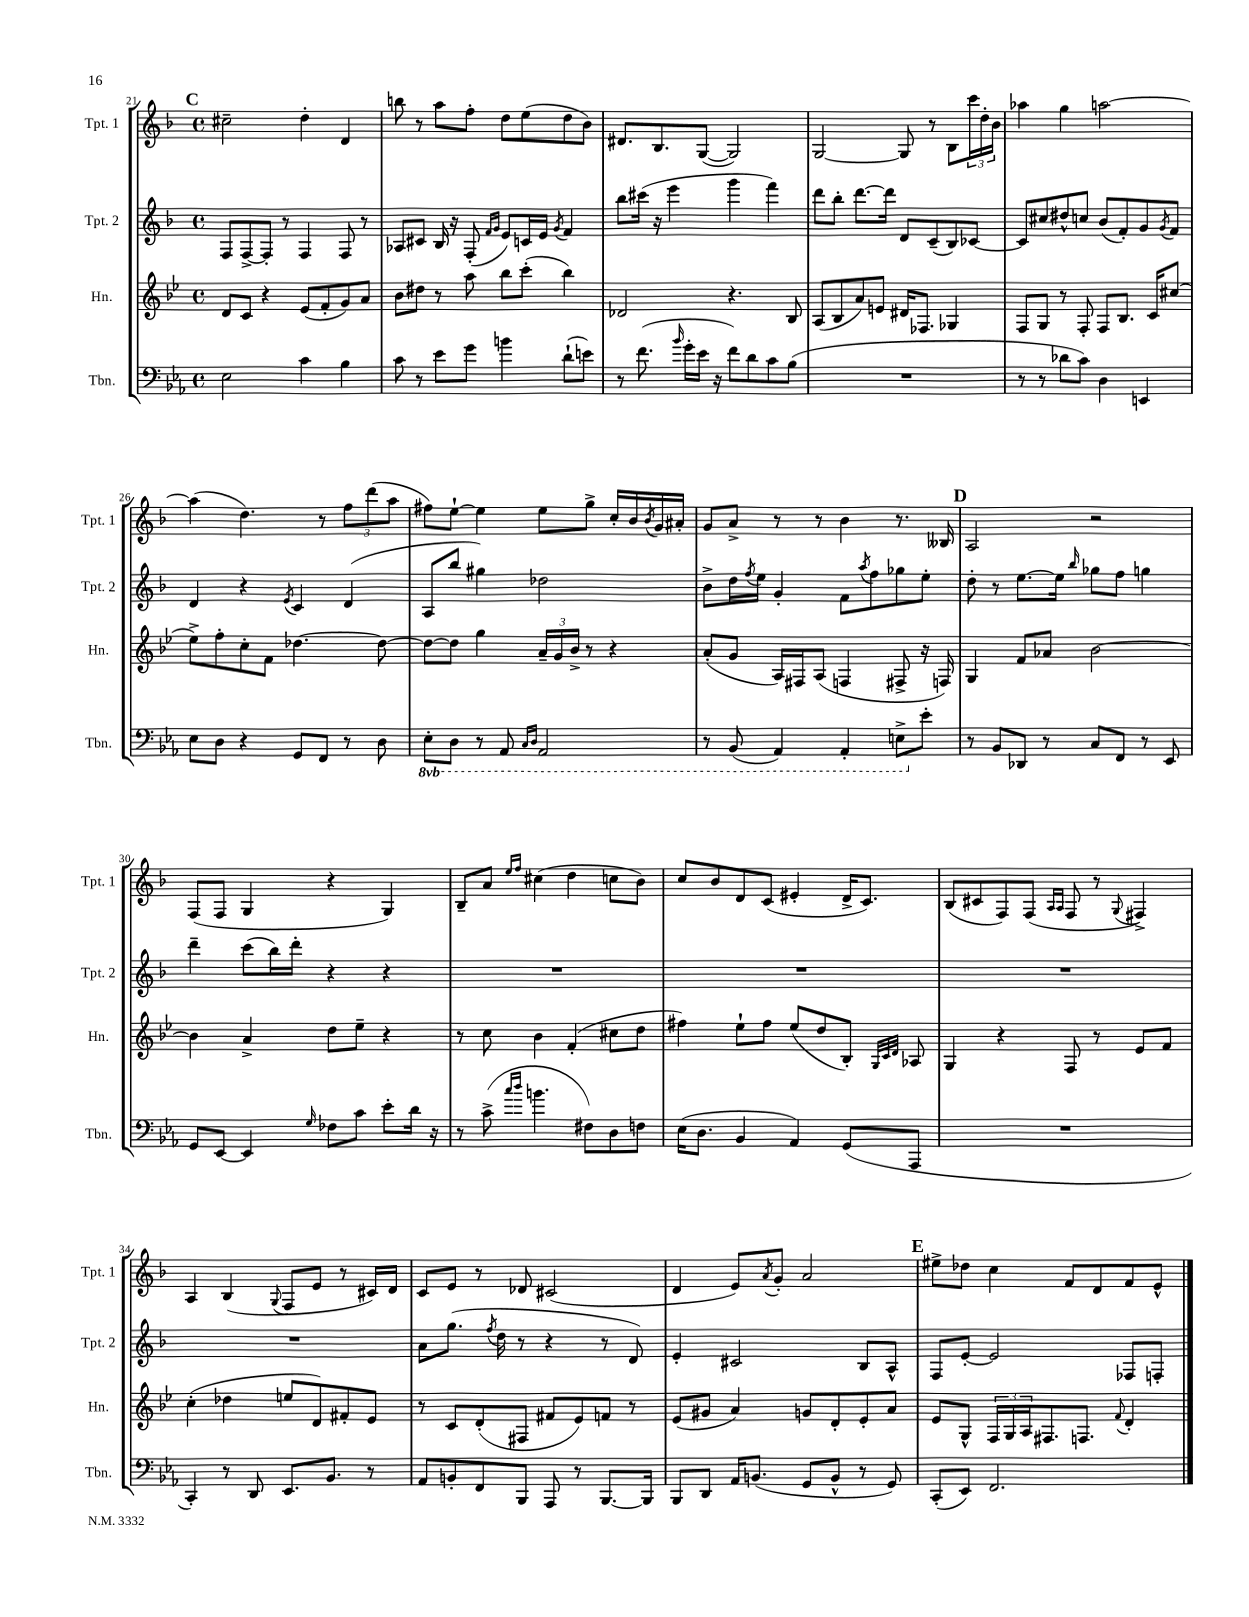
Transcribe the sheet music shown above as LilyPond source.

<<
\new StaffGroup <<
\new Staff = "s0" \with { instrumentName = "Tpt. 1" shortInstrumentName = "Tpt. 1" } {
    \clef treble \key f \major \defaultTimeSignature \time 4/4
    \mark \markup { \bold "C" } cis''2-- d''4-. d'4 |
    b''8 r8 a''8 f''8-. d''8 e''8( d''8 bes'8) |
    dis'8. bes8. g8~( g2) |
    g2~ g8 r8 bes8 \tuplet 3/2 { c'''16 d''16-. bes'16 } |
    aes''4 g''4 a''2~ |
    a''4( d''4.) r8 \tuplet 3/2 { f''8 d'''8( a''8 } |
    fis''8) e''8~-! e''4 e''8 g''8-> c''16-. bes'16 \acciaccatura { bes'8 } g'16 ais'16-. |
    g'8 a'8-> r8 r8 bes'4 r8. beses16 |
    \mark \markup { \bold "D" } a2 r2 |
    f8( f8 g4 r4 g4) |
    bes8-- a'8 \grace { e''16 f''16 } cis''4( d''4 c''8 bes'8) |
    c''8 bes'8 d'8 c'8( eis'4-. d'16-> c'8.) |
    bes8( cis'8 f8) f8( \grace { a16 a16 } f8 r8 \appoggiatura { g8 } fis4->) |
    a4 bes4( \appoggiatura { g8 } f8 e'8 r8 cis'16) d'16 |
    c'8 e'8 r8 des'8 cis'2( |
    d'4 e'8) \acciaccatura { a'8 } g'8-. a'2 |
    \mark \markup { \bold "E" } eis''8-> des''8 c''4 f'8 d'8 f'8 e'8-^ \bar "|." |
}
\new Staff = "s1" \with { instrumentName = "Tpt. 2" shortInstrumentName = "Tpt. 2" } {
    \clef treble \key f \major \defaultTimeSignature \time 4/4
    \mark \markup { \bold "C" } f8 f8~-> f8-. r8 f4 f8 r8 |
    aes8 cis'8 bes16 r16 f8-.( \grace { f'16 g'16 } e'8) c'16 e'16 \acciaccatura { g'8 } f'4 |
    bes''8 cis'''16( r16 e'''4 g'''4 f'''4) |
    d'''8 bes''8-. d'''8.~ d'''16 d'8 c'8--( bes8) ces'8~ |
    ces'8 cis''8 dis''8-^ c''8 bes'8( f'8-.) g'8 \acciaccatura { g'8 } f'8 |
    d'4 r4 \acciaccatura { e'8 } c'4 d'4( |
    a8 bes''8 gis''4) des''2 |
    bes'8-> d''16 \acciaccatura { f''8 } e''16 g'4-. f'8 \acciaccatura { a''8 } f''8 ges''8 e''8-. |
    \mark \markup { \bold "D" } d''8-. r8 e''8.~ e''16 \grace { bes''16 } ges''8 f''8 g''4 |
    d'''4-- c'''8( bes''16) d'''16-. r4 r4 |
    R1 |
    R1 |
    R1 |
    R1 |
    a'8 g''8.( \acciaccatura { f''8 } d''16 r8 r4 r8 d'8) |
    e'4-. cis'2 bes8 a8-^ |
    \mark \markup { \bold "E" } f8 e'8~-. e'2 fes8 f8-. \bar "|." |
}
\new Staff = "s2" \with { instrumentName = "Hn." shortInstrumentName = "Hn." } {
    \clef treble \key bes \major \defaultTimeSignature \time 4/4
    \mark \markup { \bold "C" } d'8 c'8 r4 ees'8( f'8-. g'8) a'8 |
    bes'8 dis''8 r8 a''8 bes''8 c'''8-.( bes''4) |
    des'2 r4. bes8 |
    a8( bes8 a'8) e'8 dis'16 fes8. ges4 |
    f8 g8 r8 f8-. f8 bes8. c'16 cis''8( |
    ees''8->) f''8-. c''8-. f'8 des''4.~ des''8~ |
    des''8~ des''8 g''4 \tuplet 3/2 { a'16-- g'16 bes'16-> } r8 r4 |
    a'8-.( g'8 a16) fis16 a8( f4 fis8-> r16 f16) |
    \mark \markup { \bold "D" } g4 f'8 aes'8 bes'2~ |
    bes'4 a'4-> d''8 ees''8-- r4 |
    r8 c''8 bes'4 f'4-.( cis''8 d''8 |
    fis''4) ees''8-! fis''8 ees''8( d''8 bes8-.) \grace { g32 c'32 d'32 } aes8 |
    g4 r4 f8 r8 ees'8 f'8 |
    c''4-.( des''4 e''8 d'8) fis'8-. ees'8 |
    r8 c'8 d'8-.( fis8 fis'8 ees'8) f'8 r8 |
    ees'8( gis'8 a'4) g'8 d'8-. ees'8-. a'8 |
    \mark \markup { \bold "E" } ees'8 g8-^ \tuplet 3/2 { f16 g16 a16 } fis8. f8. \appoggiatura { f'8 } d'4-. \bar "|." |
}
\new Staff = "s3" \with { instrumentName = "Tbn." shortInstrumentName = "Tbn." } {
    \clef bass \key ees \major \defaultTimeSignature \time 4/4 \set Staff.ottavationMarkups = #ottavation-simple-ordinals
    \mark \markup { \bold "C" } ees2 c'4 bes4 |
    c'8 r8 ees'8 g'8 b'4 d'8-!( e'8) |
    r8 f'8.( \grace { bes'16 } g'16-. ees'16 r16 f'8) d'8 c'8 bes8( |
    R1 |
    r8 r8 des'8 c'8) d4 e,4 |
    ees8 d8 r4 g,8 f,8 r8 d8 |
    \ottava #-1 ees,8-. d,8 r8 aes,,8 \grace { c,16 d,16 } aes,,2 |
    r8 bes,,8( aes,,4) aes,,4-. e,8-> \ottava #0 ees'8-. |
    \mark \markup { \bold "D" } r8 bes,8 des,8 r8 c8 f,8 r8 ees,8 |
    g,8 ees,8~ ees,4 \grace { g16 } fes8 c'8 ees'8-. d'16 r16 |
    r8 c'8->( \grace { c''16 d''16 } b'4. fis8) d8 f8 |
    ees16( d8. bes,4 aes,4) g,8( aes,,8 |
    R1 |
    c,4-.) r8 d,8 ees,8. bes,8. r8 |
    aes,8 b,8-. f,8 bes,,8 aes,,8 r8 bes,,8.~ bes,,16 |
    bes,,8 d,8 aes,16 b,8.( g,8 b,8-^ r8 g,8) |
    \mark \markup { \bold "E" } c,8-.( ees,8) f,2. \bar "|." |
}
>>
>>
\layout { \context { \Score currentBarNumber = #21 } }
